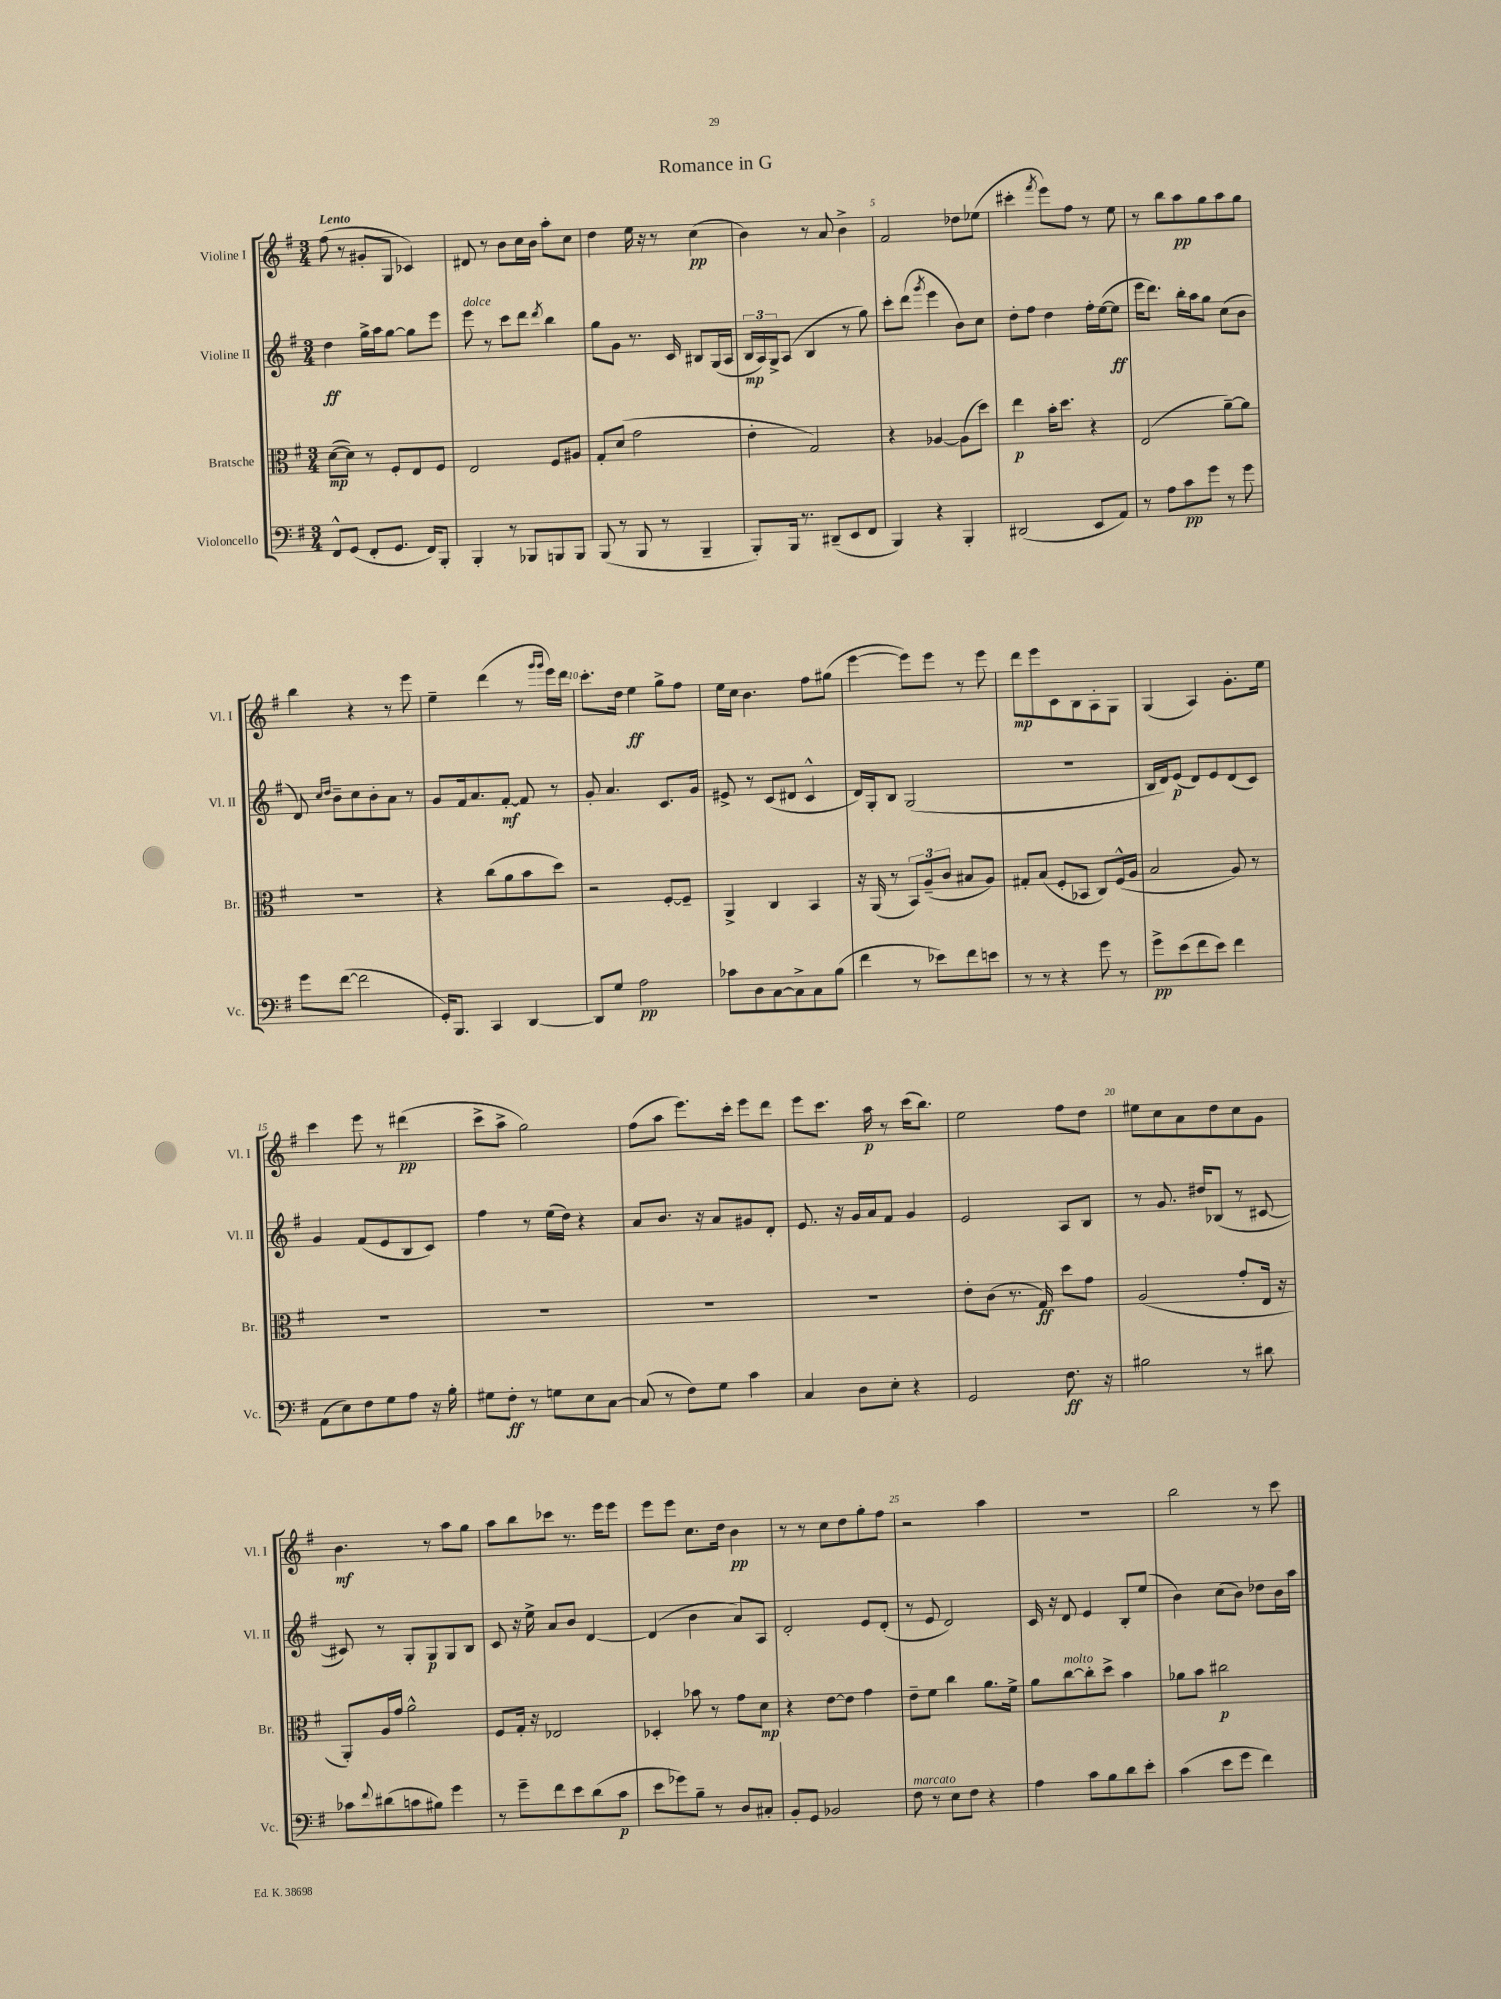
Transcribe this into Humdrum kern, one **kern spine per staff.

**kern	**kern	**kern	**kern
*staff4	*staff3	*staff2	*staff1
*clefF4	*clefC3	*clefG2	*clefG2
*k[f#]	*k[f#]	*k[f#]	*k[f#]
*M3/4	*M3/4	*M3/4	*M3/4
8FF#^^	([8d	4dd	(8ff#
(8GG	8d])	.	8r
8FF#'	8r	16gg^	8g#'
.	.	16aa	.
8.GG	8F#'	[8gg	8G
.	8E	8gg]	4c-)
16FF#)	.	.	.
8BBB'	8F#	8eee	.
=	=	=	=
4BBB'	2E	8eee	8d#
.	.	8r	8r
8r	.	8ccc	8b
8BBB-	.	8ddd	16cc
.	.	.	16b
.	.	8qddd	.
8BBB	8F#	4bb	8aa'
8BBB	8A#	.	8cc
=	=	=	=
(8BBB	8G'	8gg	4dd
8r	(8d	8g	.
8BBB	2g	8.r	16ee
.	.	.	16r
8r	.	.	8r
.	.	16c	.
4BBB~	.	8B#	(4cc
.	.	(16G	.
.	.	16A	.
=	=	=	=
8BBB')	4e'	24B	4b)
.	.	24A)	.
.	.	24G^	.
16BBB	.	(8A	.
8.r	.	.	.
.	2G)	4B	8r
(8DD#~	.	.	8a
8EE	.	8r	4b^
8FF#	.	8gg)	.
=	=	=	=
4BBB)	4r	8ccc'	2f#
.	.	(8ddd	.
.	.	8qggg	.
4r	[4A-	4eee	.
4BBB'	(8A-]	8b)	8dd-
.	8dd)	8cc	(8ee-
=	=	=	=
(2DD#	4ee	8dd'	4ccc#'
.	.	8ff#	.
.	.	.	8qfff#
.	16b'	4dd	8eee)
.	8.dd	.	.
.	.	.	8ff#
8EE	4r	16ff#'	8r
.	.	([16ee	.
8AA)	.	8ee]	8ee
=	=	=	=
8r	(2E	16eee	8r
.	.	8.ddd)	.
8A	.	.	8bb
8c	.	16bb'	8aa
.	.	16aa	.
8g	.	8gg	8gg
8r	[8a~)	(8cc	8aa
8g	8a]	8b	8gg
=	=	=	=
8g	2.r	8d)	4bb
.	.	16qqcc	.
.	.	16qqdd	.
([8f#	.	8b~	.
2f#]	.	8cc	4r
.	.	8b'	.
.	.	8a	8r
.	.	8r	8eee
=	=	=	=
16GG')	4r	8g	4ee~
8.BBB	.	.	.
.	.	16f#	.
.	.	8.a	.
4CC	(8cc	.	(4ddd
.	8a	[8f#'	.
[4DD	8b	8f#]	8r
.	.	.	16qqggg
.	.	.	16qqggg
.	8dd)	8r	16eee)
.	.	.	16ddd
=	=	=	=
8DD]	2r	8g'	8.ccc'
8G	.	4.a	.
.	.	.	16dd
2A	.	.	4ee
.	[8F#'	8.c	8gg^
.	8F#~]	.	8ff#
.	.	16g	.
=	=	=	=
8c-	4AA^	8e#^	16ee
.	.	.	16cc
8D	.	8r	4.b
[8C	4C	(8c	.
8C^]	.	8d#	.
8C	4BB	4c^^	8ff#
(8B	.	.	(8gg#
=	=	=	=
4f#	16r	16d)	[4eee
.	(16AA	16G'	.
.	8r	8B	.
8r	12BB)	(2G	8eee])
.	(12A~	.	.
8e-)	.	.	8eee
.	12c	.	.
8f#	8B#	.	8r
8e	8A)	.	8eee
=	=	=	=
8r	8G#'	2.r	8ddd
8r	(8B	.	8eee
4r	8F#'	.	8c
.	8BB-	.	8B
8g	8C)	.	8A'
8r	(16F#^^	.	8G
.	16A	.	.
=	=	=	=
8g^	2B	16B	(4G
.	.	16d)	.
(8e	.	(8e	.
8f#	.	8d)	4A)
8e)	.	8e	.
4f#	8A)	(8d	8.g'
.	8r	8c)	.
.	.	.	16ee
=	=	=	=
(8AA	2.r	4g	4ccc
8E)	.	.	.
8F#	.	(8f#	8eee
8G	.	8e	8r
8A	.	8B	(4ddd#
16r	.	8c)	.
16B'	.	.	.
=	=	=	=
8G#	2.r	4ff#	8ccc^
8F#'	.	.	8aa^
8r	.	8r	2gg)
8G	.	(16ee	.
.	.	16dd)	.
8E	.	4r	.
[8C	.	.	.
=	=	=	=
(8C]	2.r	8a	(8ff#
8r	.	8.b	8aa
8F#)	.	.	8.eee)
.	.	16r	.
8G	.	8a	.
.	.	.	16ccc'
4c	.	8g#	8eee
.	.	8d'	8ddd
=	=	=	=
4C	2.r	8.e	8eee
.	.	.	8.ccc
.	.	16r	.
8D	.	16g	.
.	.	16a	16aa
8E'	.	8f#	8r
4r	.	4g	(16ccc
.	.	.	8.bb)
=	=	=	=
2GG	8e'	2e	2ee
.	(8c	.	.
.	8.r	.	.
.	16G)	.	.
8.F#	8dd	8A	8ff#
.	8g	8B	8dd
16r	.	.	.
=	=	=	=
2B#	(2A	8r	8ee#
.	.	8.g	8cc
.	.	.	8a
.	.	16dd#	.
.	.	(8B-	8dd
8r	8g'	8r	8cc
8d#	16E	[8c#	8g
.	16r	.	.
=	=	=	=
8c-	8AA')	8c#])	4.b
8qqf#	.	.	.
(8d#	16A	8r	.
.	16g	.	.
8c	2a^^	8G'	.
8B#)	.	8G	8r
4g	.	8G	8aa
.	.	8B	8gg
=	=	=	=
8r	8F#	8c	8aa
8g~	16G'	16r	8bb
.	16r	16ee^	.
8f#	2E-	8a	8ccc-
8e	.	8b	8.r
(8d	.	[4d	.
.	.	.	16eee
8c	.	.	8eee
=	=	=	=
8e	4D-'	(4d]	8eee
8g-)	.	.	8eee
8B~	8b-	4b	8.cc
8r	8r	.	.
.	.	.	16dd
8D	8g	8a)	4b
8C#'	8d	8A	.
=	=	=	=
8BB'	4r	2d'	8r
8GG	.	.	8r
2BB-	[8e	.	8cc
.	8e]	.	8dd
.	4g	8e	8gg'
.	.	(8d'	8ff#
=	=	=	=
8F#	8e~	8r	2r
8r	8f#	8e	.
8E	4cc	2d)	.
8F#	.	.	.
4r	8.a	.	4aa
.	16f#^	.	.
=	=	=	=
4A	8a	16c	2.r
.	.	16r	.
.	[8cc	8d	.
8c	8cc']	4e	.
8B	8dd^	.	.
8d	4b	8B'	.
8e'	.	(8ee	.
=	=	=	=
(4c	8a-	4b)	2bb
.	8b	.	.
8e	2cc#	(8cc	.
8g	.	8b)	.
4f#)	.	8dd-	8r
.	.	16b	8ccc
.	.	16aa	.
==	==	==	==
*-	*-	*-	*-
